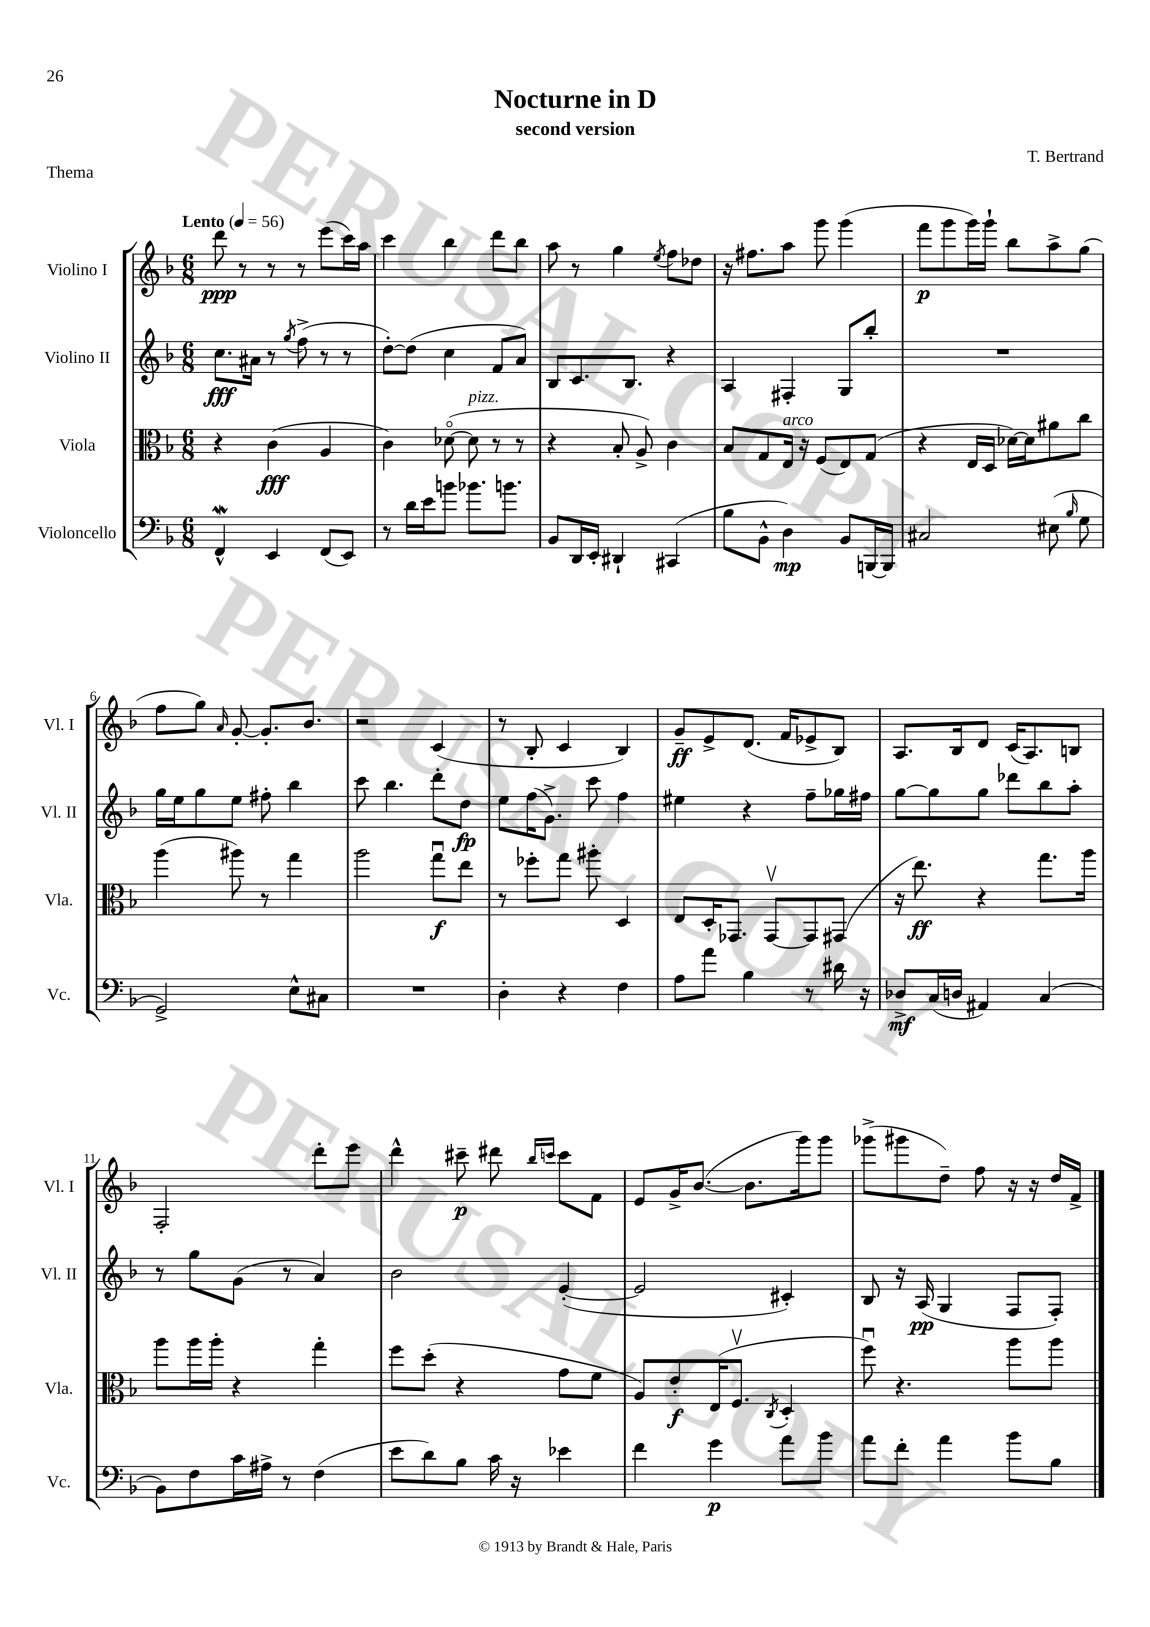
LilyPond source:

\header { title = "Nocturne in D" composer = "T. Bertrand" subtitle = "second version" piece = "Thema" }
<<
\new StaffGroup <<
\new Staff = "s0" \with { instrumentName = "Violino I" shortInstrumentName = "Vl. I" } {
    \clef treble \key f \major \numericTimeSignature \time 6/8 \tempo "Lento" 4 = 56
    \autoBeamOff d'''8\ppp r8 r8 r8 e'''8[( c'''16) a''16] |
    c'''4 bes''4 d'''8[ bes''8] |
    a''8 r8 g''4 \acciaccatura { e''8 } f''8[ des''8] |
    r16 fis''8.[ a''8] g'''8 g'''4( |
    f'''8[\p g'''8 g'''16) g'''16]-! bes''8[ a''8-> g''8]( |
    f''8[ g''8]) \grace { a'16 } g'8~-. g'8.[-. bes'8.] |
    r2 c'4( |
    r8 bes8-. c'4 bes4) |
    g'8[--\ff e'8-> d'8.]( f'16[ ees'8-> bes8]) |
    a8.[ bes16 d'8] c'16[( a8.) b8] |
    f2-. d'''8[-. e'''8] |
    d'''4-^ cis'''8--\p dis'''8 \grace { bes''16[ c'''16] } c'''8[ f'8] |
    e'8[ g'16-> bes'8.]~( bes'8.[ g'''16) g'''8] |
    ges'''8[->( gis'''8 d''8]--) f''8 r16 r16 d''16[ f'16]-> \bar "|." |
}
\new Staff = "s1" \with { instrumentName = "Violino II" shortInstrumentName = "Vl. II" } {
    \clef treble \key f \major \numericTimeSignature \time 6/8
    \autoBeamOff c''8.[\fff ais'16] r8 \acciaccatura { g''8 } f''8->( r8 r8 |
    d''8[~-.) d''8]( c''4 f'8[ a'8]) |
    bes8[ c'8. bes8.] r4 |
    a4 fis4-. g8[ bes''8]-. |
    R2. |
    g''16[ e''16 g''8 e''8] fis''8-. bes''4 |
    c'''8 bes''4. d'''8[-. d''8]\fp |
    e''8[ f''16( g'8.]->) c'''8 f''4 |
    eis''4 r4 f''8[-- ges''16 fis''16] |
    g''8[~ g''8 g''8] des'''8[ bes''8 a''8]-. |
    r8 g''8[ g'8]( r8 a'4) |
    bes'2 e'4~-.( |
    e'2 cis'4-.) |
    bes8 r16 a16\pp( g4 f8[ f8]-.) \bar "|." |
}
\new Staff = "s2" \with { instrumentName = "Viola" shortInstrumentName = "Vla." } {
    \clef alto \key f \major \numericTimeSignature \time 6/8
    \autoBeamOff r4 c'4\fff( a4 |
    c'4) des'8~\flageolet( des'8^\markup { \italic "pizz." } r8 r8 |
    r4 bes8-. a8->) c'4 |
    bes8[ g8 e16]^\markup { \italic "arco" } r16 f8[( e8) g8]( |
    r4 e16[ d16] des'16[~) des'16 ais'8 c''8] |
    a''4( ais''8) r8 g''4 |
    a''2 g''8[\downbow\f e''8] |
    r8 fes''8[-. g''8] ais''8-. d4 |
    e8[ d16-. ges,8.] ges,8[~\upbow ges,8 gis,8]( |
    r16 e''8.\ff) r4 g''8.[ a''16] |
    a''8[ a''16 a''16]-. r4 g''4-. |
    f''8[ d''8]-.( r4 g'8[ f'8] |
    a8[) e'8-.\f e16( f8.]\upbow \acciaccatura { c8 } d4-. |
    f''8\downbow) r4. a''8[ a''8] \bar "|." |
}
\new Staff = "s3" \with { instrumentName = "Violoncello" shortInstrumentName = "Vc." } {
    \clef bass \key f \major \numericTimeSignature \time 6/8
    \autoBeamOff f,4-^\mordent e,4 f,8[( e,8]) |
    r8 d'16[ e'16 b'8] bes'8.[ b'8.] |
    bes,8[ d,16 e,16]-. dis,4-! cis,4( |
    bes8[ bes,8]-^ d4\mp) bes,8[ b,,16~ b,,16] |
    cis2 eis8( \grace { bes16 } g8 |
    g,2->) e8[-^ cis8] |
    R2. |
    d4-. r4 f4 |
    a8[ a'8] bes4 r8 dis'16 r16 |
    des8[->\mf c16( d16] ais,4) c4( |
    bes,8[) f8 c'16 ais16]-> r8 f4( |
    e'8[ d'8) bes8] c'16 r16 ees'4 |
    f'4 g'4\p a'8[ bes'8] |
    a'8[ f'8]-. a'4 bes'8[ bes8] \bar "|." |
}
>>
>>
